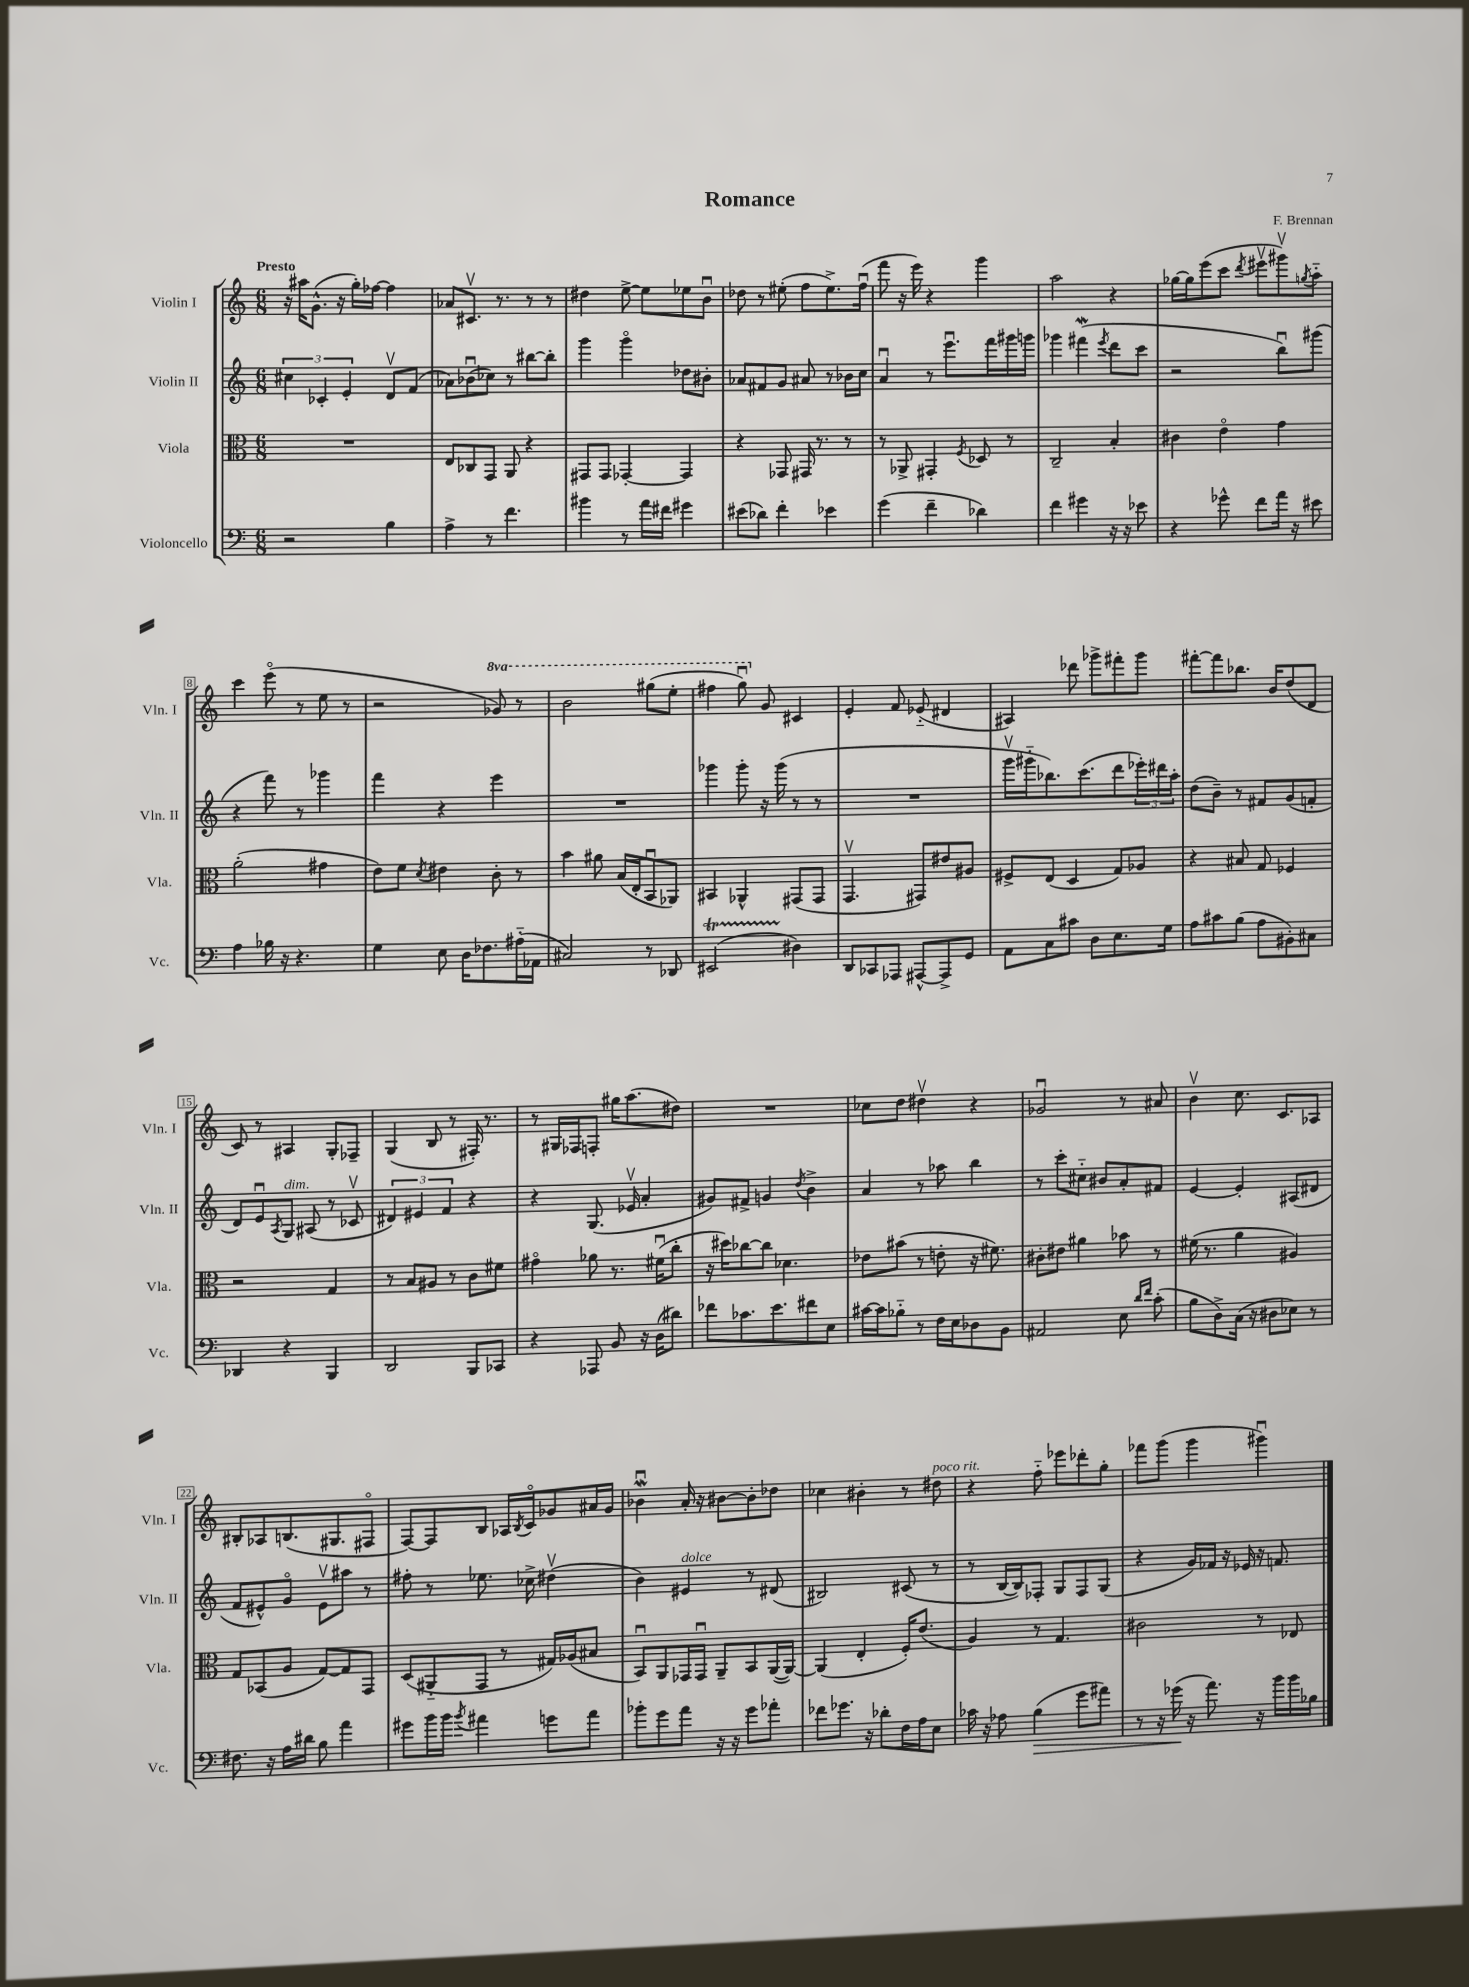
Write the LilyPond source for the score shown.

\header { title = "Romance" composer = "F. Brennan" }
<<
\new StaffGroup <<
\new Staff = "s0" \with { instrumentName = "Violin I" shortInstrumentName = "Vln. I" } {
    \clef treble \key c \major \numericTimeSignature \time 6/8 \set Staff.ottavationMarkups = #ottavation-simple-ordinals \tempo "Presto"
    r16 ais''16 g'8.-^( r16 g''16-.) fes''16~ fes''4 |
    aes'8 cis'8.\upbow r8. r8 r8 |
    dis''4 e''8~-> e''8 ees''8 b'8\downbow |
    des''8 r8 eis''8-.( f''8 eis''8.->) f''16\downbow( |
    f'''8 r16 e'''16) r4 g'''4 |
    a''2 r4 |
    ges''16~ ges''16 e'''8( c'''8 \acciaccatura { d'''8 } eis'''8\upbow gis'''8\upbow) \acciaccatura { g''8 } a''8-_ |
    c'''4 e'''8\flageolet( r8 e''8 r8 |
    r2 \ottava #1 ges''8) r8 |
    b''2 gis'''8( e'''8-. |
    fis'''4 g'''8\downbow) \ottava #0 g'8 cis'4 |
    e'4-. f'8 ees'8-_( dis'4 |
    ais4) des'''8 ges'''8-> fis'''8-. ges'''8 |
    fis'''8~-. fis'''8 bes''8. b'16 d''8( d'8 |
    c'8) r8 ais4 g8-. fes8-- |
    g4( b8 r8 fis16-.) r8. |
    r8 gis16 fes16 f8-. gis''16 a''8.( dis''8) |
    R2. |
    ces''8 d''8 dis''4\upbow r4 |
    ges'2\downbow r8 ais'8 |
    b'4\upbow c''8. c'8. aes8 |
    bis8-. aes8 b8.( gis8. fis8\flageolet |
    f8~) f8 b8 aes16 \acciaccatura { b8 } c'16\flageolet ges'8 ais'16 ges'16 |
    bes'4\downbow\mordent a'16-. r16 bis'8~ bis'8-. des''8 |
    ces''4 bis'4-. r8 dis''8^\markup { \italic "poco rit." } |
    r4 f''8-_ ees'''8 des'''8-. g''8-. |
    fes'''8 g'''8( g'''4 gis'''4\downbow) \bar "|." |
}
\new Staff = "s1" \with { instrumentName = "Violin II" shortInstrumentName = "Vln. II" } {
    \clef treble \key c \major \numericTimeSignature \time 6/8
    \tuplet 3/2 { cis''4 ces'4-. e'4-. } d'8\upbow f'8( |
    aes'8) bes'8\downbow( ces''8) r8 bis''8~ bis''8-. |
    g'''4 g'''4\flageolet des''8 bis'8-. |
    aes'8 fis'8 g'8 ais'8 r8 bes'16 c''16 |
    a'4\downbow r8 e'''8.\downbow f'''16 gis'''16 g'''16 |
    ges'''4 fis'''4\mordent( \acciaccatura { e'''8 } d'''8 c'''8 |
    r2 b''8\downbow) gis'''8( |
    r4 f'''8) r8 ges'''4 |
    f'''4 r4 e'''4 |
    R2. |
    ges'''4 ges'''8-. r16 ges'''16( r8 r8 |
    R2. |
    g'''16\upbow gis'''16-_ bes''8.) c'''8.( d'''8 \tuplet 3/2 { ees'''16-.) dis'''16 a''16-. } |
    d''8( b'8--) r8 fis'8 g'8( f'8-. |
    d'8) e'8\downbow \acciaccatura { a8 } g8^\markup { \italic "dim." } ais8( r8 ces'8\upbow |
    \tuplet 3/2 { dis'4) eis'4 f'4 } r4 |
    r4 g8.( ees'16\upbow a'4-. |
    gis'8) fis'8-> g'4 \acciaccatura { d''8 } b'4-> |
    a'4 r8 aes''8 b''4 |
    r8 c'''8-. cis''8-_ bis'8 a'8-. fis'8 |
    e'4~ e'4-. ais8( dis'8 |
    f'8 eis'8-^) g'8\flageolet eis'8\upbow ais''8 r8 |
    fis''8-. r8 ees''8. ces''16-> dis''4\upbow( |
    b'4) eis'4^\markup { \italic "dolce" } r8 dis'8( |
    bis2) cis'8( r8 |
    r8 b16~ b16) fes8-. g8 fes8 g8( |
    r4 g'16) fes'16 r16 ees'16 r16 f'8. \bar "|." |
}
\new Staff = "s2" \with { instrumentName = "Viola" shortInstrumentName = "Vla." } {
    \clef alto \key c \major \numericTimeSignature \time 6/8
    R2. |
    e8 ces8 g,8 a,8 r4 |
    gis,8 gis,8 ges,4~-. ges,4 |
    r4 ges,8 gis,16 r8. r8 |
    r8 aes,8-> gis,4-. \acciaccatura { f8 } des8 r8 |
    c2-- b4-. |
    cis'4 e'4\flageolet g'4 |
    a'2-.( gis'4 |
    e'8) f'8 \acciaccatura { d'8 } eis'4 c'8-. r8 |
    b'4 ais'8 b16( e16-. b,8\downbow aes,8) |
    bis,4 aes,4-^ gis,8( gis,8 |
    g,4.\upbow gis,8) eis'8 ais8 |
    fis8-> e8( d4 g8) aes8 |
    r4 bis8 g8 fes4 |
    r2 g4 |
    r8 b8 ais8 r8 c'8 fis'8 |
    gis'4\flageolet aes'8 r8. fis'16\downbow( c''8-. |
    r16 dis''16) ces''8~ ces''8 des'4. |
    ees'8 bis'8( r8 e'8-. r16 fis'8.) |
    cis'8-. eis'8 ais'4 bes'8 r8 |
    fis'16( r8. a'4 ais4) |
    g8 bes,8( a8 g8~) g8 g,8 |
    d8( ais,8-_ g,8 r8 gis16) aes16( bis8 |
    b,8\downbow) a,8 ges,16 ges,16\downbow a,8-- b,8 a,16~( a,16~) |
    a,4( e4-. f16-.) e'8.( |
    a4) r8 g4. |
    cis'2 r8 ees8 \bar "|." |
}
\new Staff = "s3" \with { instrumentName = "Violoncello" shortInstrumentName = "Vc." } {
    \clef bass \key c \major \numericTimeSignature \time 6/8
    r2 b4 |
    a4-> r8 f'4. |
    bis'4 r8 a'16 fis'16 gis'4 |
    eis'8( des'8) f'4-. ees'4 |
    g'4( f'4-- des'4) |
    f'4 gis'4 r16 r16 ees'8 |
    r4 ges'8-^ f'8 a'16 r16 eis'8 |
    a4 bes16 r16 r4. |
    g4 e8 d16 fes8. ais16-_( aes,16 |
    cis2) r8 des,8 |
    eis,2\startTrillSpan( dis4\stopTrillSpan) |
    d,8 ces,8 aes,,8 ais,,8~-^ ais,,8-> g,8 |
    a,8 c8 cis'8 d8 e8. g16 |
    a8 cis'8 b8( a8 bis,8-.) cis8 |
    des,4 r4 b,,4 |
    d,2 b,,8 ces,8 |
    r4 aes,,8 b,8 r16 d16( dis'8) |
    fes'8 ces'8. e'8. fis'8 e8 |
    cis'16~ cis'16 bes8-_ r8 f16 e16 des8 b,8 |
    ais,2 e8 \grace { d'16 f'16 } c'8-.( |
    b8 d8->) c16( r16 dis8 ees8) r8 |
    fis8. r16 a16 dis'16 b8 a'4 |
    gis'8 b'16 b'16 \acciaccatura { b'8 } ais'4 g'8 ais'8 |
    bes'8-. g'8 a'8 r16 r16 g'8 aes'8-. |
    fes'8 ges'8. r16 des'8-. f16 a16 e8 |
    ces'16 r16 aes8 b4\>( g'8 ais'8) |
    r8 r16 ges'16\!( r16 a'8.) r16 b'16 b'16 bes16 \bar "|." |
}
>>
>>
\layout { \context { \Score \override BarNumber.stencil = #(make-stencil-boxer 0.1 0.3 ly:text-interface::print) } }
